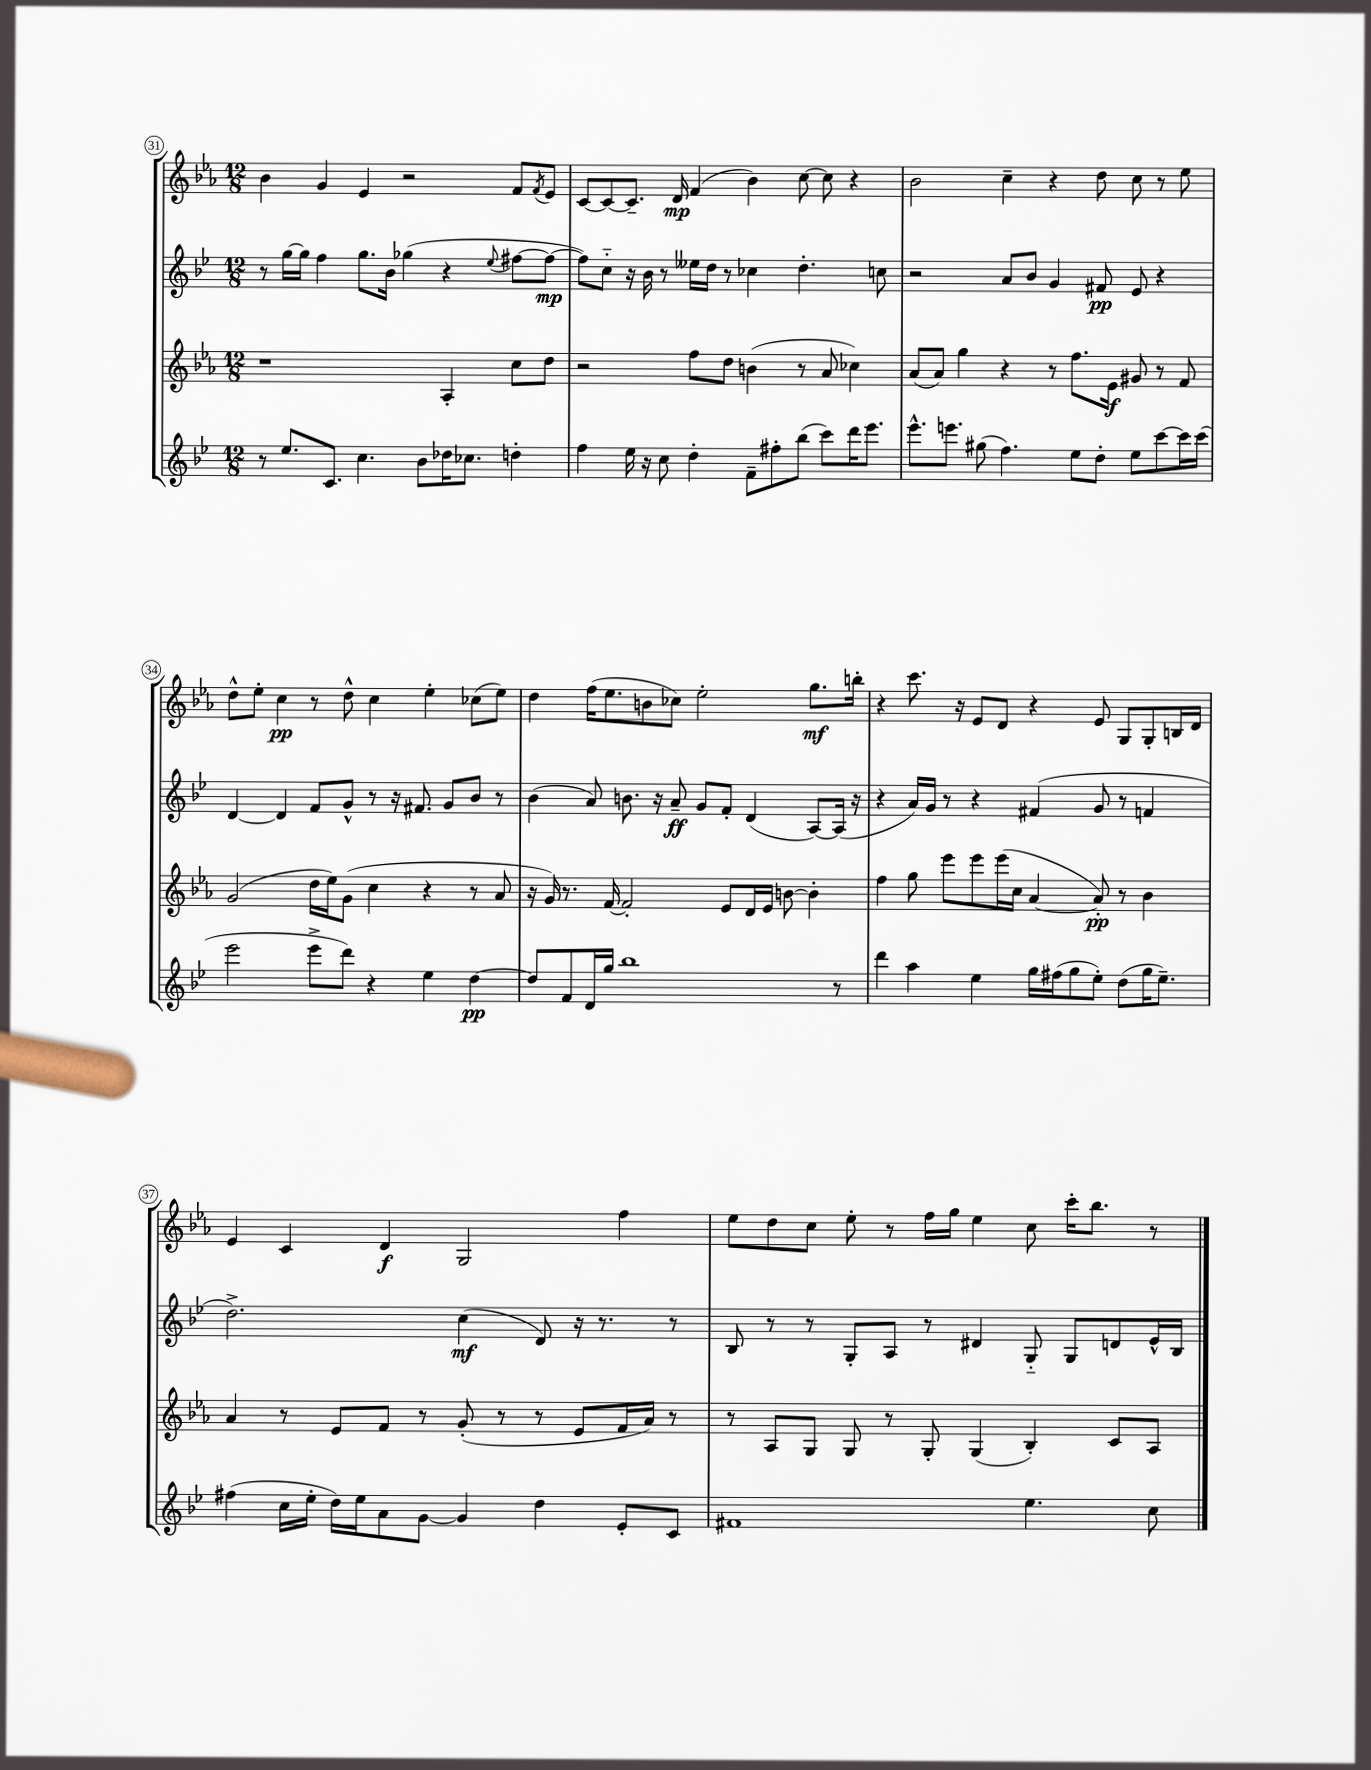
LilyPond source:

<<
\new StaffGroup <<
\new Staff = "s0" {
    \clef treble \key ees \major \numericTimeSignature \time 12/8
    bes'4 g'4 ees'4 r2 f'8 \acciaccatura { f'8 } ees'8 |
    c'8~ c'8~ c'8.-- d'16\mp f'4( bes'4) c''8~ c''8 r4 |
    bes'2 c''4-- r4 d''8 c''8 r8 ees''8 |
    d''8-^ ees''8-. c''4\pp r8 d''8-^ c''4 ees''4-. ces''8( ees''8) |
    d''4 f''16( ees''8. b'8 ces''8) ees''2-. g''8.\mf b''16-. |
    r4 c'''8. r16 ees'8 d'8 r4 ees'8 g8 g8-. b16 d'16 |
    ees'4 c'4 d'4\f g2 f''4 |
    ees''8 d''8 c''8 ees''8-. r8 f''16 g''16 ees''4 c''8 c'''16-. bes''8. r8 \bar "|." |
}
\new Staff = "s1" {
    \clef treble \key bes \major \numericTimeSignature \time 12/8
    r8 g''16~ g''16 f''4 g''8. bes'16 ges''4( r4 \appoggiatura { ees''8 } fis''8~ fis''8~\mp |
    fis''8) c''8-_ r16 bes'16 r8 eeses''16 d''16 r8 ces''4 d''4.-. c''8 |
    r2 a'8 bes'8 g'4 fis'8\pp ees'8 r4 |
    d'4~ d'4 f'8 g'8-^ r8 r16 fis'8. g'8 bes'8 r8 |
    bes'4( a'8) b'8. r16 a'8--\ff g'8 f'8-. d'4( a8~) a16( r16 |
    r4 a'16) g'16 r8 r4 fis'4( g'8 r8 f'4 |
    d''2.->) c''4\mf( d'8) r16 r8. r8 |
    bes8 r8 r8 g8-. a8 r8 dis'4 g8-_ g8 d'8 ees'16-^ bes16 \bar "|." |
}
\new Staff = "s2" {
    \clef treble \key ees \major \numericTimeSignature \time 12/8
    r1 aes4-. c''8 d''8 |
    r2 f''8 d''8 b'4( r8 aes'8 ces''4) |
    aes'8( aes'8) g''4 r4 r8 f''8. ees'16\f gis'8 r8 f'8 |
    g'2( d''16 ees''16) g'8( c''4 r4 r8 aes'8 |
    r16 g'16) r8. f'16~ f'2-. ees'8 d'16 ees'16 b'8~ b'4-. |
    f''4 g''8 ees'''8 ees'''8 ees'''16( c''16 aes'4~ aes'8-.\pp) r8 bes'4 |
    aes'4 r8 ees'8 f'8 r8 g'8-.( r8 r8 ees'8 f'16 aes'16) r8 |
    r8 aes8 g8 g8 r8 g8-. g4( bes4-.) c'8 aes8 \bar "|." |
}
\new Staff = "s3" {
    \clef treble \key bes \major \numericTimeSignature \time 12/8
    r8 ees''8. c'8. c''4. bes'8 des''16 ces''8. d''4-. |
    f''4 ees''16 r16 c''8 d''4-. f'8-- fis''8-. bes''8( c'''8) d'''16 ees'''8. |
    ees'''8.-^ e'''8. gis''8( f''4.) ees''8 d''8-. ees''8 c'''8~ c'''16 c'''16( |
    ees'''2 ees'''8-> d'''8) r4 ees''4 d''4~\pp |
    d''8 f'8 d'16 g''16 bes''1 r8 |
    d'''4 a''4 ees''4 g''16 fis''16( g''8 ees''8-.) d''8( g''16 ees''8.--) |
    fis''4( c''16 ees''16-. d''16) ees''16 a'8 g'8~ g'4 d''4 ees'8-. c'8 |
    fis'1 ees''4. c''8 \bar "|." |
}
>>
>>
\layout { \context { \Score currentBarNumber = #31 \override BarNumber.stencil = #(make-stencil-circler 0.1 0.3 ly:text-interface::print) } }
